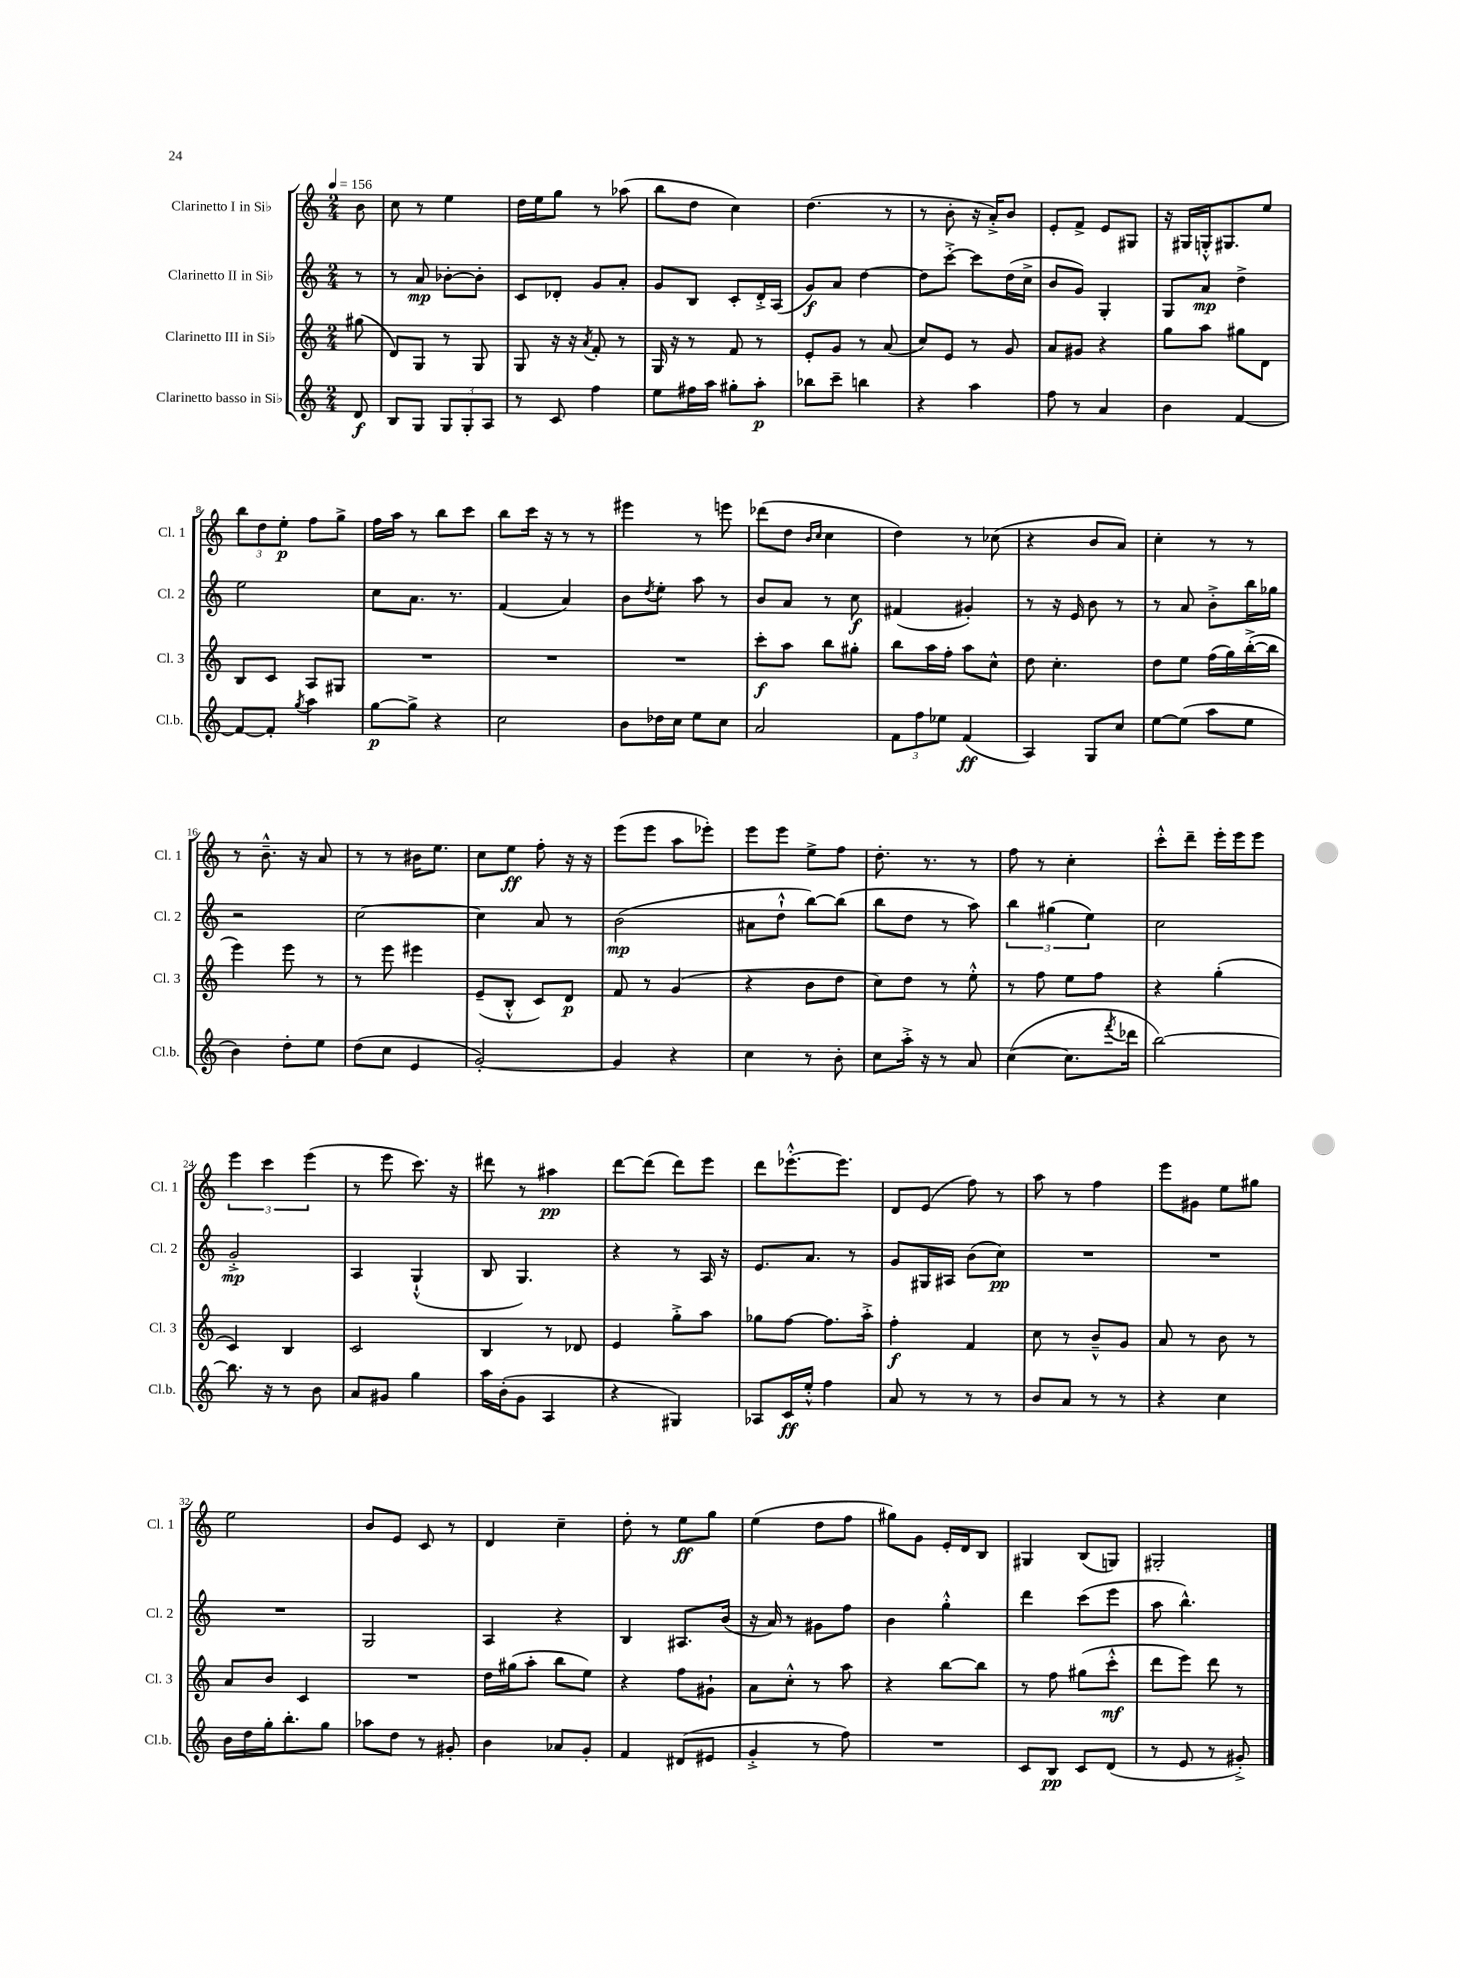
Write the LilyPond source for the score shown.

<<
\new StaffGroup <<
\new Staff = "s0" \with { instrumentName = "Clarinetto I in Sib" shortInstrumentName = "Cl. 1" } {
    \clef treble \key c \major \numericTimeSignature \time 2/4 \partial 8 \tempo 4 = 156
    b'8 |
    c''8 r8 e''4 |
    d''16 e''16 g''8 r8 aes''8( |
    b''8 d''8 c''4) |
    d''4.( r8 |
    r8 b'8-. r16 a'16-.->) b'8 |
    e'8-. f'8-> e'8 gis8 |
    r16 gis16 g16-.-^ gis8. e''8 |
    \tuplet 3/2 { b''8 d''8 e''8-.\p } f''8 g''8-> |
    f''16 a''16 r8 b''8 c'''8 |
    b''8 c'''16 r16 r8 r8 |
    eis'''4 r8 e'''8 |
    des'''8( d''8 \grace { b'16 c''16 } c''4 |
    d''4) r8 ces''8( |
    r4 b'8 a'8) |
    c''4-. r8 r8 |
    r8 b'8.---^ r16 a'8 |
    r8 r8 bis'16 e''8. |
    c''8 e''8\ff f''8-. r16 r16 |
    e'''8( e'''8 a''8 ees'''8-.) |
    e'''8 e'''8 e''8-> f''8 |
    d''8.-. r8. r8 |
    f''8 r8 c''4-. |
    c'''8-.-^ d'''8-- e'''16-. e'''16 e'''8 |
    \tuplet 3/2 { e'''4 c'''4 e'''4( } |
    r8 e'''8 c'''8.) r16 |
    dis'''8 r8 ais''4\pp |
    d'''8~ d'''8( d'''8) e'''8 |
    d'''8 ees'''8.~-.-^ ees'''8. |
    d'8 e'8( f''8) r8 |
    a''8 r8 f''4 |
    e'''8 gis'8 e''8 gis''8 |
    e''2 |
    b'8 e'8 c'8 r8 |
    d'4 c''4-- |
    d''8-. r8 e''8\ff g''8 |
    e''4( d''8 f''8 |
    gis''8) g'8 e'16-. d'16 b8 |
    gis4 b8( g8) |
    gis2-. \bar "|." |
}
\new Staff = "s1" \with { instrumentName = "Clarinetto II in Sib" shortInstrumentName = "Cl. 2" } {
    \clef treble \key c \major \numericTimeSignature \time 2/4 \partial 8
    r8 |
    r8 a'8\mp bes'8~-. bes'8-. |
    c'8 des'8-. g'8 a'8-. |
    g'8 b8 c'8-. d'16-.-> a16( |
    g'8\f) a'8 d''4~ |
    d''8 c'''8~-.-> c'''8 d''16( c''16-> |
    b'8 g'8) g4-. |
    g8 a'8\mp d''4-> |
    e''2 |
    c''8 a'8. r8. |
    f'4( a'4) |
    b'8 \acciaccatura { d''8 } e''8-. a''8 r8 |
    b'8 a'8 r8 c''8\f |
    fis'4( gis'4-.) |
    r8 r16 e'16 b'8 r8 |
    r8 a'8 b'8-.-> b''16 ges''16 |
    r2 |
    c''2~ |
    c''4 a'8 r8 |
    b'2\mp( |
    ais'8 d''8-!-^ b''8~) b''8( |
    b''8 d''8 r8 a''8) |
    \tuplet 3/2 { b''4 gis''4( e''4) } |
    c''2 |
    g'2-.->\mp |
    a4 g4-!-^( |
    b8 g4.) |
    r4 r8 a16 r16 |
    e'8. a'8. r8 |
    g'8 gis16 ais16 b'8( c''8\pp) |
    R2 |
    R2 |
    R2 |
    g2 |
    a4 r4 |
    b4 ais8. b'16( |
    r16 a'16) r8 gis'8 f''8 |
    b'4 g''4-.-^ |
    d'''4 c'''8( e'''8 |
    a''8 b''4.-^) \bar "|." |
}
\new Staff = "s2" \with { instrumentName = "Clarinetto III in Sib" shortInstrumentName = "Cl. 3" } {
    \clef treble \key c \major \numericTimeSignature \time 2/4 \partial 8
    gis''8( |
    d'8) g8 r8 g8 |
    g8 r16 r16 \acciaccatura { a'8 } f'8-. r8 |
    g16 r16 r8 f'8 r8 |
    e'8-. g'8 r8 a'8( |
    c''8) e'8 r8 g'8 |
    a'8 gis'8 r4 |
    g''8 a''8 gis''8 d'8 |
    b8 c'8 a8 gis8 |
    R2 |
    R2 |
    R2 |
    c'''8-.\f a''8 b''8 gis''8-. |
    b''8 a''16 f''16-. a''8 c''8-^ |
    d''8 c''4.-. |
    d''8 e''8 f''16( g''16) b''16~-.->( b''16 |
    e'''4) e'''8 r8 |
    r8 e'''8 eis'''4 |
    e'8--( b8-.-^ c'8) d'8\p |
    f'8 r8 g'4( |
    r4 b'8 d''8 |
    c''8) d''8 r8 e''8-.-^ |
    r8 f''8 e''8 f''8 |
    r4 g''4-.( |
    c'4) b4 |
    c'2 |
    b4 r8 des'8 |
    e'4 g''8-.-> a''8 |
    ges''8 f''8~ f''8. a''16-.-> |
    f''4-.\f f'4 |
    c''8 r8 b'8---^ g'8 |
    a'8 r8 b'8 r8 |
    a'8 b'8 c'4 |
    R2 |
    d''16 gis''16( a''8-. b''8 e''8) |
    r4 f''8 gis'8-! |
    a'8 c''8-.-^ r8 a''8 |
    r4 b''8~ b''8 |
    r8 f''8 gis''8( c'''8-.-^\mf |
    d'''8 e'''8) d'''8 r8 \bar "|." |
}
\new Staff = "s3" \with { instrumentName = "Clarinetto basso in Sib" shortInstrumentName = "Cl.b." } {
    \clef treble \key c \major \numericTimeSignature \time 2/4 \partial 8
    d'8\f |
    b8 g8 \tuplet 3/2 { g8 g8-. a8 } |
    r8 c'8 f''4 |
    e''8 fis''16 a''16 gis''8-. a''8-.\p |
    bes''8 c'''8-- b''4 |
    r4 a''4 |
    f''8 r8 a'4 |
    b'4 f'4~ |
    f'8~ f'8-. \acciaccatura { g''8 } a''4 |
    g''8~\p g''8-> r4 |
    c''2 |
    b'8 des''16 c''16 e''8 c''8 |
    a'2 |
    \tuplet 3/2 { f'8 f''8 ees''8 } f'4\ff( |
    a4) g8 c''8 |
    e''8~ e''8( a''8 e''8 |
    b'4) d''8-. e''8 |
    d''8( c''8 e'4 |
    g'2~-.) |
    g'4 r4 |
    c''4 r8 b'8-. |
    c''8 a''16-.-> r16 r8 a'8 |
    c''4~( c''8. \acciaccatura { f'''8 } des'''16 |
    b''2~) |
    b''8. r16 r8 b'8 |
    a'8 gis'8 g''4 |
    a''16 b'16-.( g'8 a4 |
    r4 gis4) |
    aes8 c'16\ff e''16-.-^ f''4 |
    a'8 r8 r8 r8 |
    b'8 a'8 r8 r8 |
    r4 c''4 |
    b'16 d''16 g''16-. b''8.-. g''8 |
    aes''8 d''8 r8 gis'8-. |
    b'4 aes'8 g'8-. |
    f'4 dis'8( eis'8 |
    g'4-.-> r8 f''8) |
    R2 |
    c'8 b8\pp c'8 d'8( |
    r8 e'8 r8 gis'8-.->) \bar "|." |
}
>>
>>
